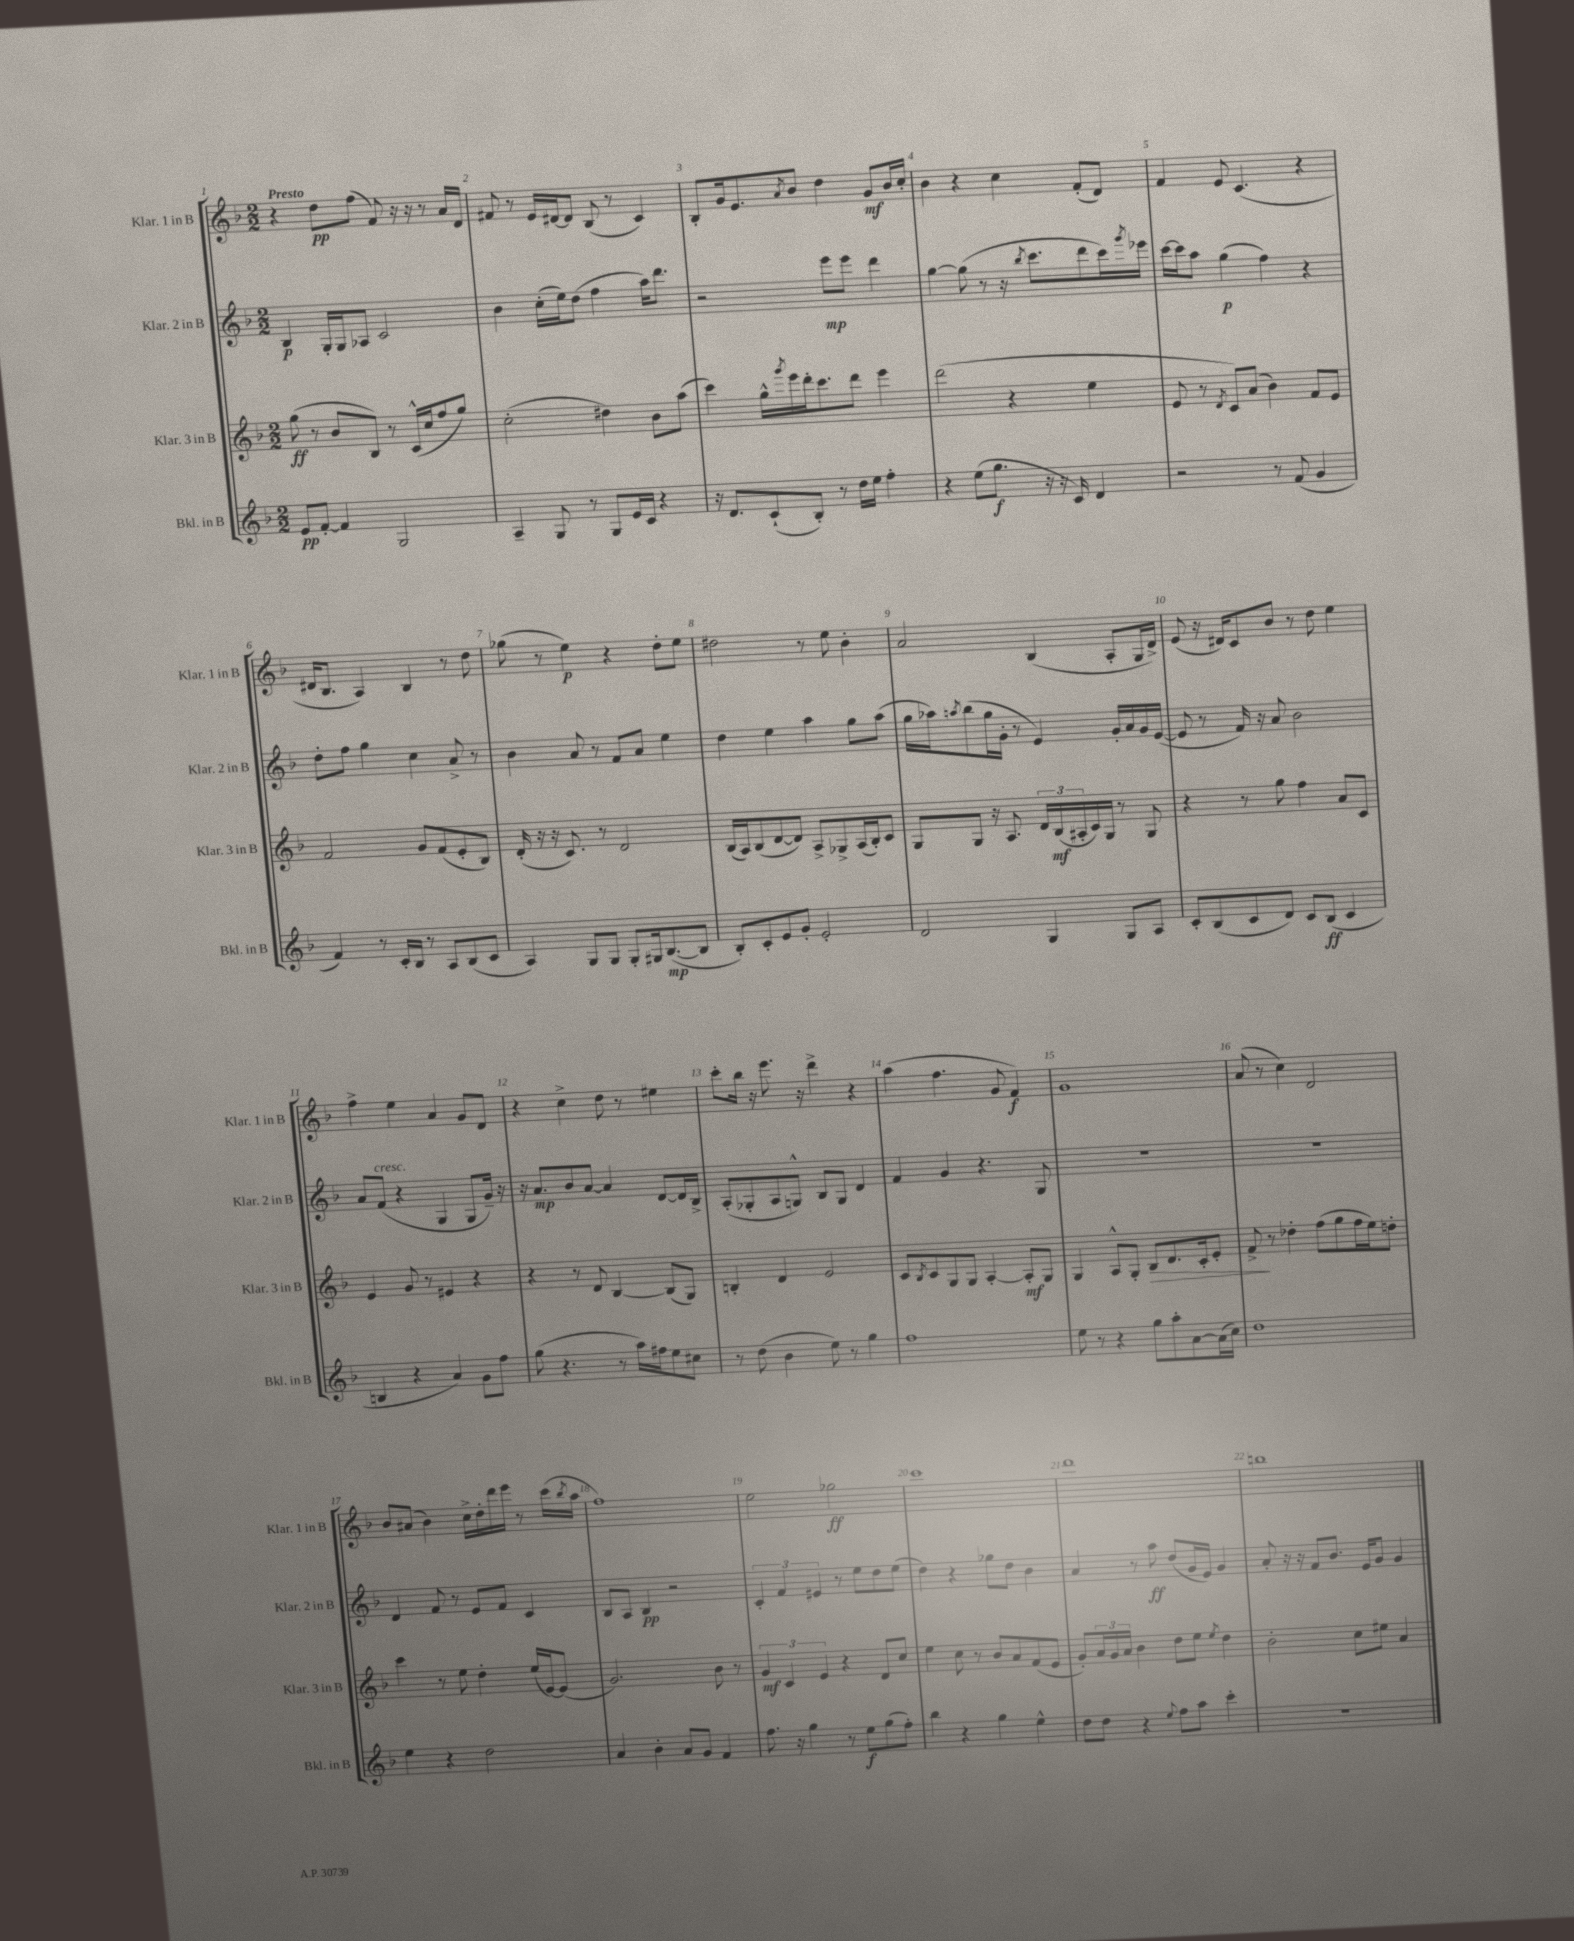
<<
\new StaffGroup <<
\new Staff = "s0" \with { instrumentName = "Klar. 1 in B" shortInstrumentName = "Klar. 1 in B" } {
    \clef treble \key f \major \numericTimeSignature \time 2/2 \tempo "Presto"
    r4 d''8\pp f''8( f'8) r16 r16 r8 a'16 d'16 |
    fis'8 r8 e'16 dis'16~ dis'8 bes8( r8 c'4) |
    bes8-. g'16 e'8. \acciaccatura { a'8 } bes'8 d''4 g'8\mf bes'16 c''16-. |
    bes'4 r4 c''4 f'8-.( d'8) |
    f'4 e'8 c'4.( r4 |
    dis'16 bes8. a4) bes4 r8 d''8 |
    ges''8( r8 e''4\p) r4 d''8-. e''8 |
    dis''2 r8 e''8 bes'4-. |
    a'2 bes4( a8-. g16 d'16->) |
    e'8( r16 dis'16) c'8 bes'8 r8 d''8 e''4 |
    f''4-> e''4 a'4 g'8 d'8 |
    r4 c''4-> d''8 r8 eis''4 |
    c'''8-. bes''16 r16 e'''8. r16 d'''4-> r4 |
    a''4( f''4. g'8 f'4\f) |
    g'1 |
    a'8( r8 c''4) d'2 |
    bes'8 ais'8( bes'4) c''16-> d''16-. d'''16 e'''16 r8 c'''16( \acciaccatura { bes''8 } a''16 |
    f''1) |
    e''2 ges''2\ff |
    c'''1 |
    d'''1 |
    b''1 \bar "|." |
}
\new Staff = "s1" \with { instrumentName = "Klar. 2 in B" shortInstrumentName = "Klar. 2 in B" } {
    \clef treble \key f \major \numericTimeSignature \time 2/2
    bes4\p g16-. g16 aes8 c'2 |
    bes'4 c''16-.( e''16) d''8( f''4 a''16) d'''8. |
    r2 e'''8\mp e'''8 d'''4 |
    g''4~ g''8( r8 r16 \acciaccatura { bes''8 } c'''8. d'''8 c'''16) \acciaccatura { g'''8 } ees'''16 |
    c'''16~ c'''16 a''8 g''4\p( f''4) r4 |
    d''8-. f''8 g''4 c''4 a'8-> r8 |
    bes'4 a'8 r8 f'8 a'8 e''4 |
    d''4 e''4 a''4 g''8 a''8( |
    g''16 aes''16) \acciaccatura { a''8 } bes''8( g''16 g'16-. r8 e'4) g'16-. a'16 g'16 e'16~( |
    e'8 r8 f'16) r16 a'8 bes'2 |
    a'8 f'8^\markup { \italic "cresc." }( r4 g4 g8 g'16--) r16 |
    r16 a'8.\mp bes'8 a'8~ a'4 d'8~ d'16 bes16-> |
    a8-.( ges8-. a8 g8-^) bes8 g8 d'4 |
    f'4 g'4 r4. g8 |
    R1 |
    R1 |
    d'4 f'8 r8 e'8 f'8 c'4 |
    bes8 a8 bes4\pp r2 |
    \tuplet 3/2 { c'4-. f'4 eis'4 } r8 e''8 d''8 e''8( |
    d''4) r4 ges''8 d''8 bes'4 |
    a'4 r8 a''8\ff d''8( g'16 e'16) g'4 |
    a'8-. r16 r16 f'8 bes'8. e'16 g'8 g'4 \bar "|." |
}
\new Staff = "s2" \with { instrumentName = "Klar. 3 in B" shortInstrumentName = "Klar. 3 in B" } {
    \clef treble \key f \major \numericTimeSignature \time 2/2
    g''8\ff( r8 bes'8 bes8) r8 c'16-^( c''16 f''8 g''8) |
    c''2-.( dis''4) bes'8 a''8( |
    c'''4) g''16-^ \acciaccatura { g'''8 } e'''16 d'''16-. c'''8. d'''8 e'''4 |
    d'''2( r4 e''4 |
    e'8 r8 \acciaccatura { d'8 } c'8) a'8( bes'4) f'8 e'8 |
    f'2 g'8 f'8( e'8-. bes8) |
    d'16-.( r16 r16 c'8.) r8 d'2 |
    bes16( a16) bes8( d'8~ d'8) a8-> ges8-> a16( bes16-.) c'8 |
    g8 g8 r16 a8. \tuplet 3/2 { d'16 bes16\mf( ais16-. } c'16) g16 r8 g8 |
    r4 r8 g''8 f''4 a'8 c'8 |
    e'4 g'8 r8 eis'4 r4 |
    r4 r8 d'8 bes4~ bes8( g8) |
    b4-. d'4 e'2 |
    c'8 \acciaccatura { bes8 } c'8 g8 g8 a4~-. a8-.\mf g8 |
    g4 a8-^ g8-. bes8\> d'8. c'16-. e'8-. |
    f'8->\! r8 des''4-. f''8( g''8 f''16 e''16) d''8-. |
    c'''4 r8 e''8 d''4-. e''16( e'16~) e'8( |
    g'2.) bes'8 r8 |
    \tuplet 3/2 { g'4\mf c'4 e'4 } r4 d'8 c''8 |
    e''4 c''8 r8 bes'8 a'8 f'8( e'8 |
    g'8-.) \tuplet 3/2 { a'16 g'16 a'16 } bes'4 d''8 e''8 \acciaccatura { e''8 } d''4 |
    bes'2-. c''8 eis''8 a'4 \bar "|." |
}
\new Staff = "s3" \with { instrumentName = "Bkl. in B" shortInstrumentName = "Bkl. in B" } {
    \clef treble \key f \major \numericTimeSignature \time 2/2
    e'8\pp f'8~-. f'4 g2 |
    a4-- g8 r8 g8 e'16 c'16 r4 |
    r16 d'8. c'8-!( bes8-.) r8 d''16 e''16 f''4-. |
    r4 e''8( g''8.\f r16 r16 c'16) d'4 |
    r2 r8 f'8( g'4 |
    f'4) r8 c'16-. bes16 r8 a8 bes8( c'8 |
    a4) g8 g8 g8-. gis16 bes8.~\mp( bes8 |
    bes8-.) c'8-. e'8 g'8-. e'2-. |
    d'2 g4 g8 a8 |
    c'8-. bes8( c'8 d'8) c'8 bes8\ff( c'4 |
    b4 r4 a'4) g'8 f''8 |
    g''8( r4. r8 a''16) fis''16 e''8 cis''8 |
    r8 d''8( bes'4 e''8) r8 g''4 |
    f''1 |
    e''8 r8 r4 g''8 a''8-. a'8~ a'16( c''16) |
    d''1 |
    e''4 r4 d''2 |
    a'4 bes'4-. a'8 g'8 f'4 |
    f''8. r16 g''4 r8 e''8\f g''8( f''8-.) |
    bes''4 r4 g''4 e''4-^ |
    d''8 d''8 r4 \appoggiatura { e''8 } f''8 a''8 c'''4-. |
    R1 \bar "|." |
}
>>
>>
\layout { \context { \Score \override BarNumber.break-visibility = ##(#f #t #t) barNumberVisibility = #all-bar-numbers-visible } }
